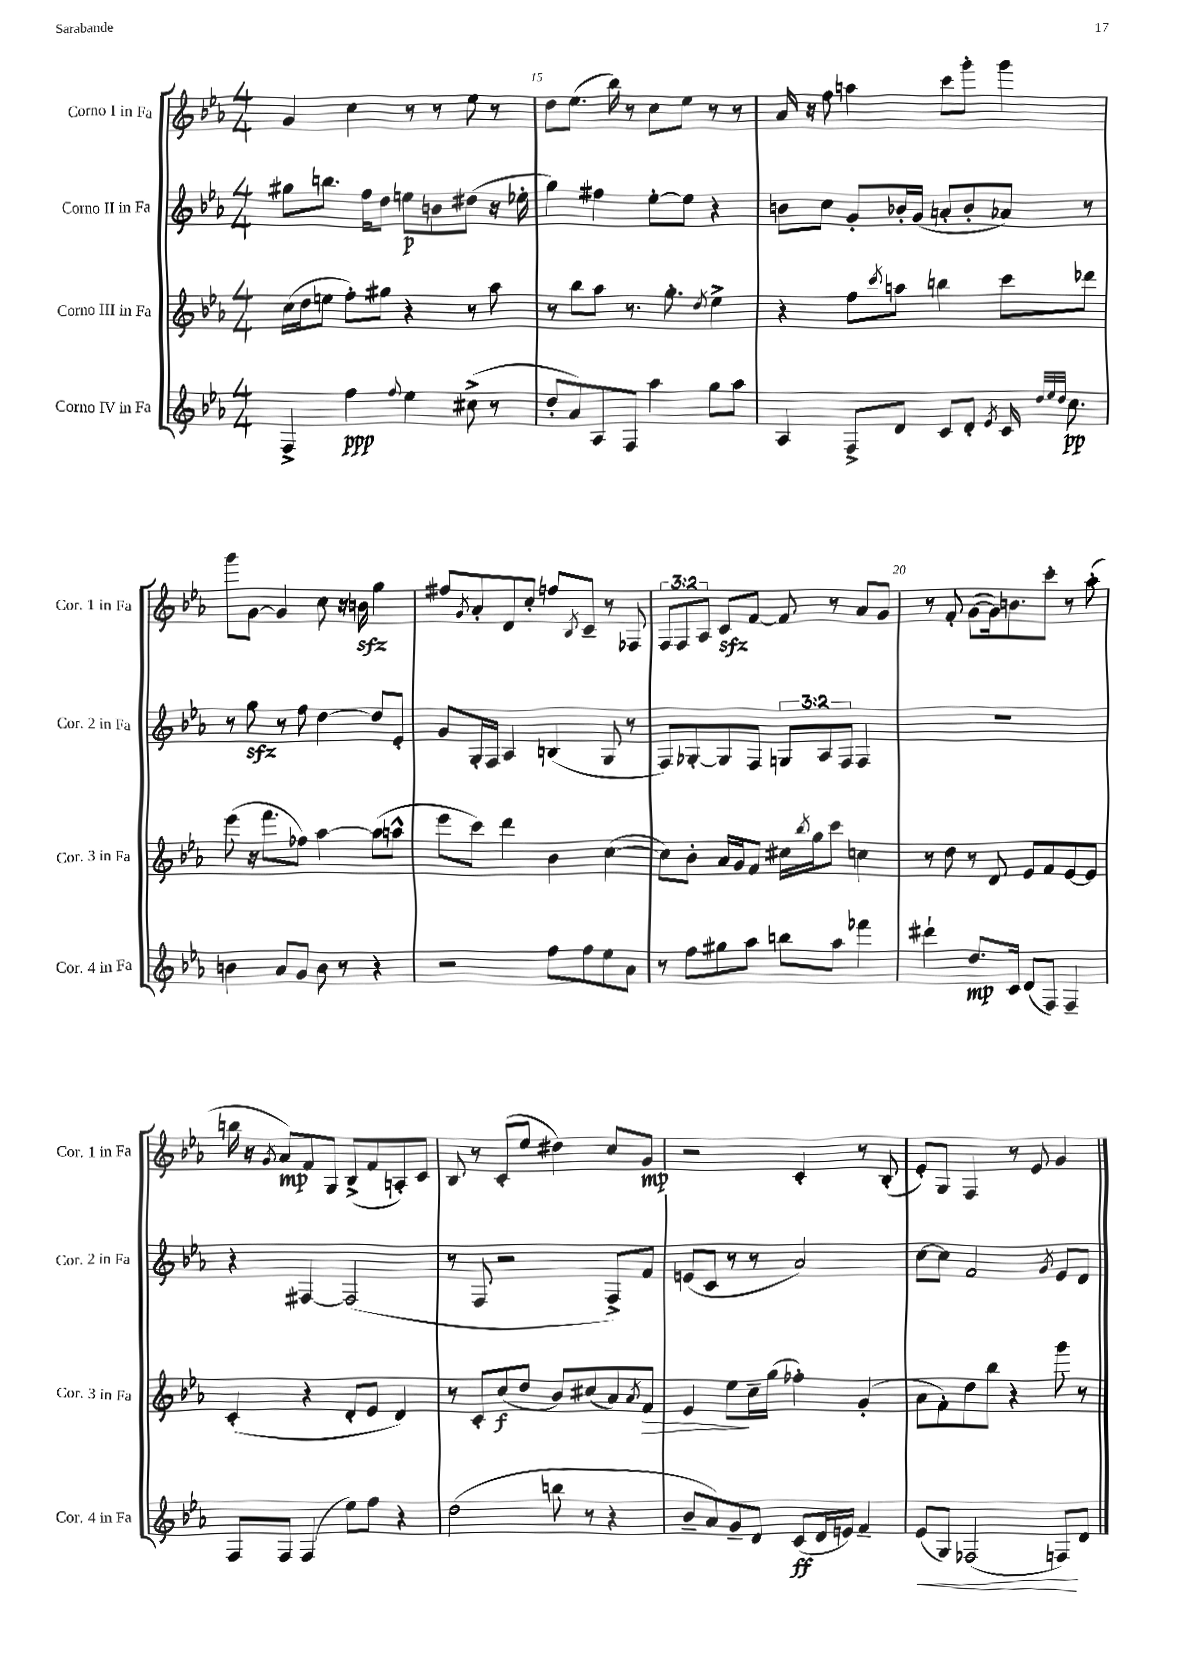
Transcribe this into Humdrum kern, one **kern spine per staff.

**kern	**kern	**kern	**kern
*staff4	*staff3	*staff2	*staff1
*clefG2	*clefG2	*clefG2	*clefG2
*k[b-e-a-]	*k[b-e-a-]	*k[b-e-a-]	*k[b-e-a-]
*M4/4	*M4/4	*M4/4	*M4/4
4F^/	(16cc\LL	8gg#\L	4g/
.	16dd\J	.	.
.	8ee\J	8.bb\J	.
4ff\	8ff'\L)	.	4cc\
.	.	16ff\LK	.
.	8gg#\J	8dd\J	.
8qqff/	.	.	.
4ee-\	4r	8ee\L	8r
.	.	8b\	8r
(8cc#^\	8r	(8dd#\J	8ee-\
8r	8aa-\	16r	8r
.	.	16ee-'\	.
=	=	=	=
8dd'/L	8r	4gg\)	8dd\L
8a-/)	8bb-\L	.	(8.ee-\J
8A-/	8aa-\J	4ff#\	.
.	.	.	16bb-\)
8F/J	8.r	.	8r
4aa-\	.	[8ee-'\L	8cc\L
.	8.gg'\	.	.
.	.	8ee-\]J	8ee-\J
.	8qdd/	.	.
8gg\L	4ee-^\	4r	8r
8aa-\J	.	.	8r
=	=	=	=
4A-/	4r	8b\L	16a-/
.	.	.	16r
.	.	8cc\J	8ff\
8F^/L	8ff\L	8g'/L	4aa\
.	8qccc/	.	.
8d/J	8aa\J	16b-'/L	.
.	.	(16g/JJ	.
8c/L	4bb\	8a'/L	8ccc\L
8d'/J	.	8b-'/	8ggg'\J
8qe-/	.	.	.
16c/	8ccc\L	8a-/J)	4ggg\
32qqdd/LLL	.	.	.
32qqee-/	.	.	.
32qqdd/JJJ	.	.	.
8.cc\	.	.	.
.	8ddd-\J	8r	.
=	=	=	=
4b\	(8eee-\	8r	8ggg\L
.	16r	8gg\	[8g\J
.	8.fff\L	.	.
8a-/L	.	8r	4g/]
8g/J	8ff-\J)	8ff\	.
8b\	[4aa-\	[4dd\	8cc\
8r	.	.	16r
.	.	.	16b\
4r	(8aa-\]L	8dd/]L	4gg\
.	8aa^^\J	8e-'/J	.
=	=	=	=
2r	8eee-\L	8g/L	8ff#/L
.	.	.	8qg/
.	8ccc\J)	16G'/L	8a-'/
.	.	16F/JJ	.
.	4ddd\	4A-/	8d/
.	.	.	8cc'/J
8ff\L	4b-\	(4B/	8ff/L
.	.	.	8qB-/
8ff\	.	.	8c~/J
8ee-\	([4cc\	8G/	8r
8a-\J	.	8r	8F-/
=	=	=	=
8r	8cc\]L)	8F/L)	12F/L
.	.	.	12F/
8ff\L	8b-'\J	[8G-'/	.
.	.	.	12A-/J
8gg#\	16a-/LL	8G-/]	8c/L
.	16g/J	.	.
8aa-\J	8f/J	8F/J	[8f/J
8bb\L	16cc#\LL	12G/L	8f/]
.	8qbb-/	.	.
.	16gg\J	.	.
.	.	12A-/	.
8aa-\J	8ccc\J	.	8r
.	.	12F/J	.
4fff-\	4cc\	4F/	8a-/L
.	.	.	8g/J
=	=	=	=
4ddd#`\	8r	1r	8r
.	8dd\	.	8f'/
8.dd/L	8r	.	([8g\L
.	8d/	.	16g\]k)
16c/Jk	.	.	8.b\
(8d/L	8e-/L	.	.
8F/J)	8f/	.	8ccc'\J
4F~/	[8e-/	.	8r
.	8e-/]J	.	(8aa-'\
=	=	=	=
8F/L	(4c'/	4r	16bb\
.	.	.	16r
.	.	.	8qg/
8F/J	.	.	8a-/L)
(4F/	4r	[4F#/	8f/
.	.	.	8G/J
8ee-\L)	8d'/L	(2F#/]	(8B-^/L
8ff\J	8e-/J	.	8f/
4r	4d/)	.	8A'/)
.	.	.	8c/J
=	=	=	=
(2dd\	8r	8r	8B-/
.	8c'/L	8F/	8r
.	(8cc/	2r	(8c'/L
.	8dd/J	.	8ee-/J
8bb\	8b-/L)	.	4dd#\)
8r	(8cc#/	.	.
4r	8a-/)	8F^/L)	8cc/L
.	8qa-/	.	.
.	8f/J	8f/J	8g/J
=	=	=	=
8b-~/L	4e-/	(8e/L	2r
8a-/)	.	8c/J	.
8g~/	8ee-\L	8r	.
8d/J	16cc~\L	8r	.
.	(16gg\JJ	.	.
(8c/L	4ff-'\)	2a-/)	4c'/
16d/L	.	.	.
16e/JJ)	.	.	.
4f~/	(4g'/	.	8r
.	.	.	(8B-'/
=	=	=	=
(8e-/L	8a-\L	[8cc\L	8e-'/L)
8G/J)	8f'\)	8cc\]J	8G/J
(2F-/	8dd\	2f/	4F/
.	8bb-\J	.	.
.	4r	.	8r
.	.	.	8e-/
.	.	8qg/	.
8F/L)	8ggg\	8e-/L	4g/
8d/J	8r	8d/J	.
==	==	==	==
*-	*-	*-	*-
